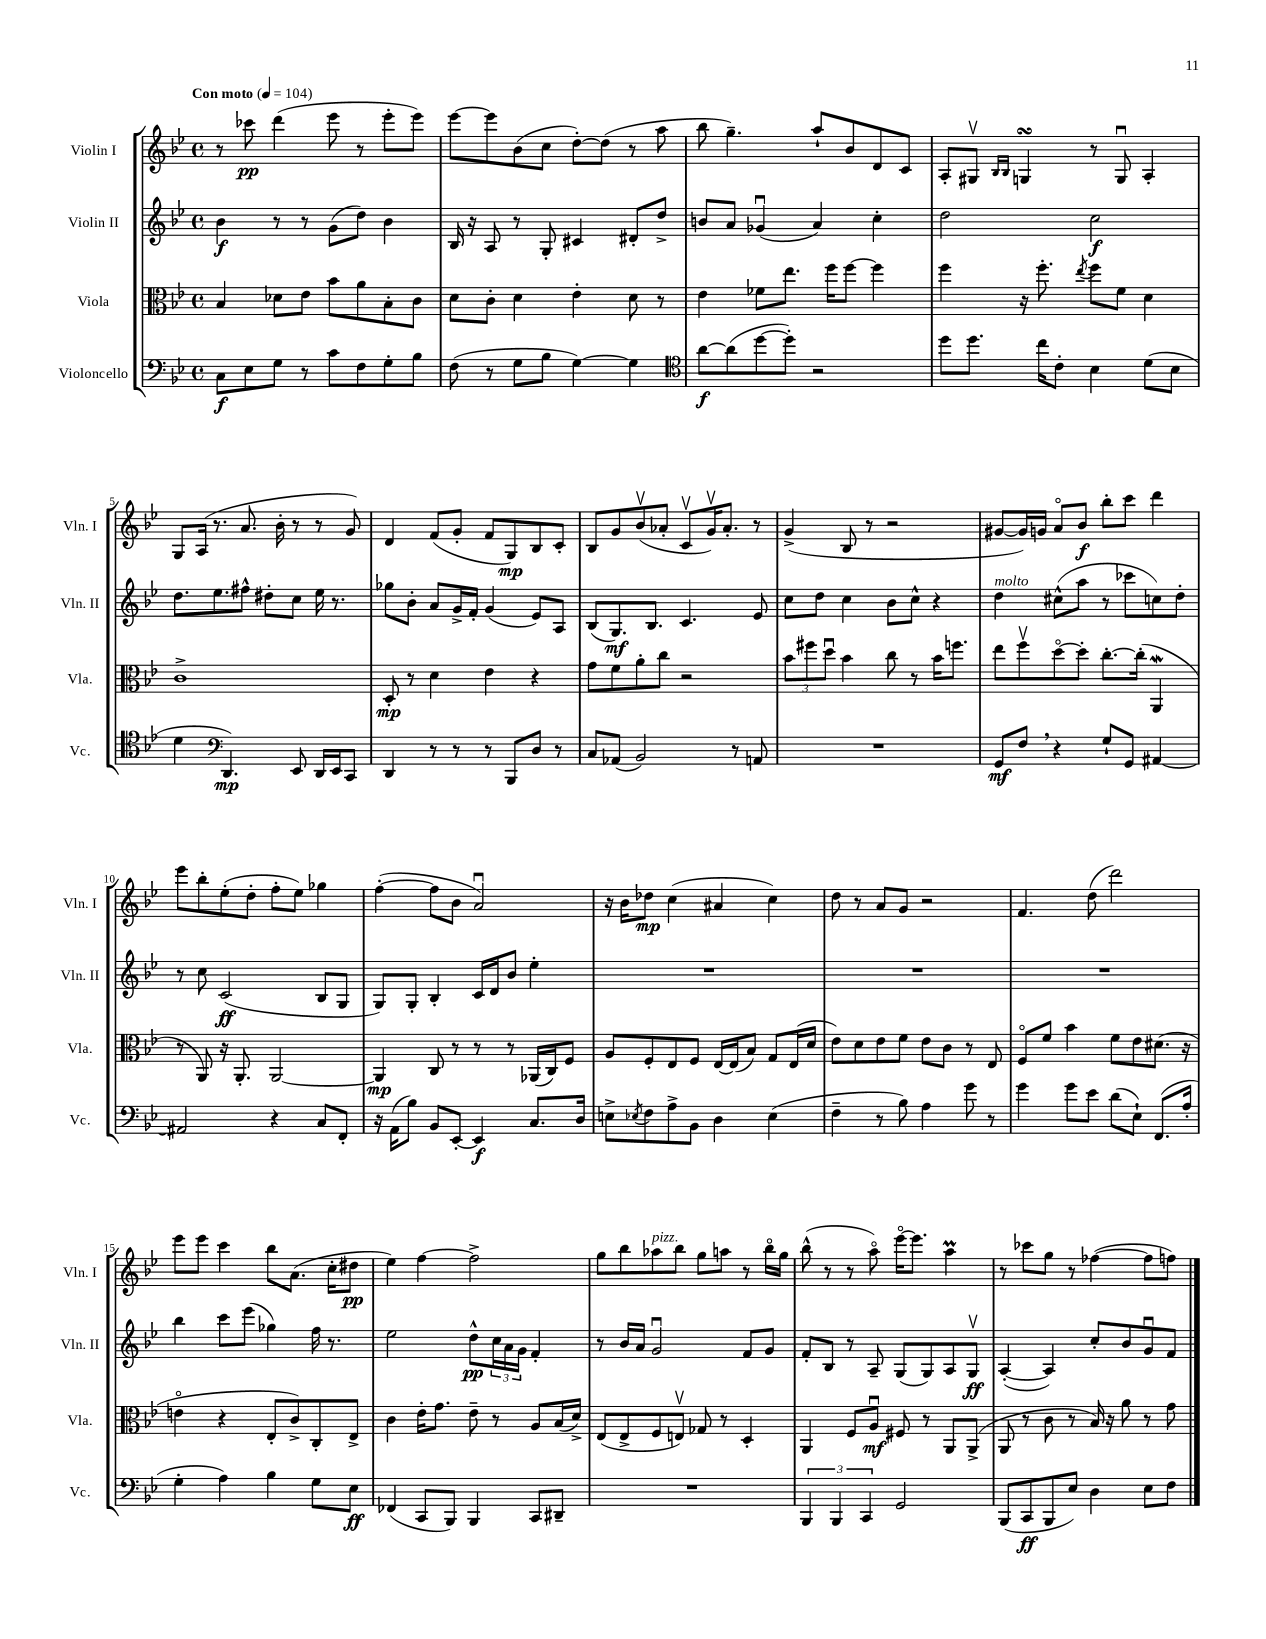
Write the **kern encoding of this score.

**kern	**dynam	**kern	**dynam	**kern	**dynam	**kern	**dynam
*part4	*part4	*part3	*part3	*part2	*part2	*part1	*part1
*staff4	*staff4	*staff3	*staff3	*staff2	*staff2	*staff1	*staff1
*I"Violoncello	*	*I"Viola	*	*I"Violin II	*	*I"Violin I	*
*I'Vc.	*	*I'Vla.	*	*I'Vln. II	*	*I'Vln. I	*
*clefF4	*	*clefC3	*	*clefG2	*	*clefG2	*
*k[b-e-]	*	*k[b-e-]	*	*k[b-e-]	*	*k[b-e-]	*
*M4/4	*	*M4/4	*	*M4/4	*	*M4/4	*
*met(c)	*	*met(c)	*	*met(c)	*	*met(c)	*
*MM104	*	*MM104	*	*MM104	*	*MM104	*
=1	=1	=1	=1	=1	=1	=1	=1
!	!	!	!	!	!	!LO:TX:a:B:t=Con moto	!
8C\L	f	4B-/	.	4b-\	f	8r	.
8E-\	.	.	.	.	.	8ccc-X\	pp
8G\J	.	8d-X\L	.	8r	.	(4ddd\	.
8r	.	8e-\J	.	8r	.	.	.
8c\L	.	8b-\L	.	(8g\L	.	8eee-\	.
8F\	.	8a\	.	8dd\J)	.	8r	.
8G'\	.	8B-'\	.	4b-\	.	8eee-'\L	.
8B-\J	.	8c\J	.	.	.	8eee-\J)	.
=2	=2	=2	=2	=2	=2	=2	=2
(8F\	.	8d\L	.	16B-/	.	[8eee-\L	.
.	.	.	.	16r	.	.	.
8r	.	8c'\J	.	8A/	.	8eee-\]	.
8G\L	.	4d\	.	8r	.	(8b-\	.
8B-\J	.	.	.	8G'/	.	8cc\J	.
[4G\)	.	4e-'\	.	4c#X/	.	[8dd'\L)	.
.	.	.	.	.	.	(8dd\J]	.
4G\]	.	8d\	.	8d#X'/L	.	8r	.
.	.	8r	.	8dd^/J	.	8aa\	.
=3	=3	=3	=3	=3	=3	=3	=3
*clefC4	*	*	*	*	*	*	*
[8a\L	f	4e-\	.	8bn/L	.	8bb-\	.
(8a\]	.	.	.	8a/J	.	4.gg~\)	.
[8dd\	.	8f-X\L	.	(4g-Xu/	.	.	.
8dd'\J])	.	8.ee-\J	.	.	.	.	.
2r	.	.	.	4a/)	.	8aa`/L	.
.	.	16ff\KL	.	.	.	.	.
.	.	[8ff\J	.	.	.	8b-/	.
.	.	4ff\]	.	4cc'\	.	8d/	.
.	.	.	.	.	.	8c/J	.
=4	=4	=4	=4	=4	=4	=4	=4
8dd\L	.	4ff\	.	2dd\	.	8A'/L	.
8.dd\J	.	.	.	.	.	8G#Xv/J	.
.	.	.	.	.	.	16qqB-/LL	.
.	.	.	.	.	.	16qqB-/JJ	.
.	.	16r	.	.	.	4GnsSSS/	.
16cc\KL	.	8.ff'\	.	.	.	.	.
8c'\J	.	.	.	.	.	.	.
.	.	8qee-/	.	.	.	.	.
4B-\	.	8ff\L	.	2cc\	f	8r	.
.	.	8f\J	.	.	.	8Gu/	.
(8d\L	.	4d\	.	.	.	4A'/	.
8B-\J	.	.	.	.	.	.	.
!!LO:LB:g=z
=5	=5	=5	=5	=5	=5	=5	=5
4d\	.	1c^	.	8.dd\L	.	8G/L	.
.	.	.	.	.	.	(16A/Jk	.
.	.	.	.	8.ee-\	.	8.r	.
*clefF4	*	*	*	*	*	*	*
4.DD/)	mp	.	.	.	.	.	.
.	.	.	.	8ff#X^^\J	.	8.a/	.
.	.	.	.	8dd#X'\L	.	.	.
.	.	.	.	.	.	16b-'\	.
8EE-/	.	.	.	8cc\J	.	8r	.
16DD/LL	.	.	.	16ee-\	.	8r	.
16EE-/J	.	.	.	8.r	.	.	.
8CC/J	.	.	.	.	.	8g/)	.
=6	=6	=6	=6	=6	=6	=6	=6
4DD/	.	8D'/	mp	8gg-X\L	.	4d/	.
.	.	8r	.	8b-'\J	.	.	.
8r	.	4d\	.	8a/L	.	(8f/L	.
8r	.	.	.	16g^/L	.	8g'/J	.
.	.	.	.	16f'/JJ	.	.	.
8r	.	4e-\	.	(4g/	.	8f/L	.
8BBB-/L	.	.	.	.	.	8G/)	mp
8D/J	.	4r	.	8e-/L)	.	8B-/	.
8r	.	.	.	8A/J	.	8c'/J	.
=7	=7	=7	=7	=7	=7	=7	=7
8C/L	.	8g\L	.	(8B-/L	.	8B-/L	.
(8AA-X/J	.	8f\	.	8.G/)	mf	8g/	.
2BB-/)	.	8a'\	.	.	.	(8b-v/	.
.	.	.	.	8.B-/J	.	.	.
.	.	8cc\J	.	.	.	8a-X'/J	.
.	.	2r	.	4.c/	.	8cv/L	.
.	.	.	.	.	.	16gv/K)	.
.	.	.	.	.	.	8.a-'/J	.
8r	.	.	.	.	.	.	.
8AAn/	.	.	.	8e-/	.	8r	.
=8	=8	=8	=8	=8	=8	=8	=8
1r	.	12b-\L	.	8cc\L	.	(4g^/	.
.	.	12ff#X\	.	.	.	.	.
.	.	.	.	8dd\J	.	.	.
.	.	12ddu\J	.	.	.	.	.
.	.	4b-\	.	4cc\	.	8B-/	.
.	.	.	.	.	.	8r	.
.	.	8cc\	.	8b-\L	.	2r	.
.	.	8r	.	8cc^^\J	.	.	.
.	.	16b-\KL	.	4r	.	.	.
.	.	8.ffn\J	.	.	.	.	.
=9	=9	=9	=9	=9	=9	=9	=9
!	!	!	!	!LO:TX:a:i:t=molto	!	!	!
8GG/L	mf	8ee-\L	.	4dd\	.	[8g#X/L	.
8F,/J	.	8ffv\	.	.	.	16g#/L])	.
.	.	.	.	.	.	16gn/JJ	.
4r	.	[8dd\	.	(8cc#X^^\L	.	8a/L	.
.	.	8dd'\J]	.	8aa\J	.	8b-/J	f
8G`/L	.	[8.cc'\L	.	8r	.	8bb-'\L	.
8GG/J	.	.	.	8ccc-X\L	.	8ccc\J	.
.	.	(16cc'\Jk]	.	.	.	.	.
[4AA#X/	.	4AAW/	.	8ccn\)	.	4ddd\	.
.	.	.	.	8dd'\J	.	.	.
!!LO:LB:g=z
=10	=10	=10	=10	=10	=10	=10	=10
2AA#X/]	.	8r	.	8r	.	8eee-\L	.
.	.	8AA/)	.	8cc\	.	8bb-'\	.
.	.	16r	.	(2c/	ff	(8ee-'\	.
.	.	8.AA'/	.	.	.	.	.
.	.	.	.	.	.	8dd'\J	.
4r	.	[2AA/	.	.	.	8ff'\L	.
.	.	.	.	.	.	8ee-\J)	.
8C/L	.	.	.	8B-/L	.	4gg-X\	.
8FF'/J	.	.	.	8G/J	.	.	.
=11	=11	=11	=11	=11	=11	=11	=11
16r	.	4AA/]	mp	8G/L)	.	([4ff'\	.
(16AA\KL	.	.	.	.	.	.	.
8B-\J)	.	.	.	8G'/J	.	.	.
8BB-/L	.	8C/	.	4B-'/	.	8ff\L]	.
[8EE-'/J	.	8r	.	.	.	8b-\J	.
4EE-/]	f	8r	.	16c/LL	.	2au/)	.
.	.	.	.	16d/J	.	.	.
.	.	8r	.	8b-/J	.	.	.
8.C/L	.	(16AA-X/LL	.	4ee-'\	.	.	.
.	.	16C/J)	.	.	.	.	.
.	.	8F/J	.	.	.	.	.
16D/Jk	.	.	.	.	.	.	.
=12	=12	=12	=12	=12	=12	=12	=12
8En^\L	.	8A/L	.	1r	.	16r	.
.	.	.	.	.	.	16b-\KL	.
8qE-X/	.	.	.	.	.	.	.
8F\	.	8F'/	.	.	.	8dd-X\J	mp
8A^\	.	8E-/	.	.	.	(4cc\	.
8BB-\J	.	8F/J	.	.	.	.	.
4D\	.	[16E-/LL	.	.	.	4a#X/	.
.	.	(16E-/J]	.	.	.	.	.
.	.	8B-/J)	.	.	.	.	.
(4E-\	.	8G/L	.	.	.	4cc\)	.
.	.	(16E-/L	.	.	.	.	.
.	.	16d/JJ	.	.	.	.	.
=13	=13	=13	=13	=13	=13	=13	=13
4F~\	.	8e-\L)	.	1r	.	8dd\	.
.	.	8d\	.	.	.	8r	.
8r	.	8e-\	.	.	.	8a/L	.
8B-\)	.	8f\J	.	.	.	8g/J	.
4A\	.	8e-\L	.	.	.	2r	.
.	.	8c\J	.	.	.	.	.
8g\	.	8r	.	.	.	.	.
8r	.	8E-/	.	.	.	.	.
=14	=14	=14	=14	=14	=14	=14	=14
4g\	.	8F/L	.	1r	.	4.f/	.
.	.	8f/J	.	.	.	.	.
8g\L	.	4b-\	.	.	.	.	.
8e-\J	.	.	.	.	.	(8dd\	.
(8d\L	.	8f\L	.	.	.	2ddd\)	.
8E-`\J)	.	8e-\	.	.	.	.	.
(8.FF/L	.	(8.d#X\J	.	.	.	.	.
16A'/Jk	.	16r	.	.	.	.	.
!!LO:LB:g=z
=15	=15	=15	=15	=15	=15	=15	=15
4G'\	.	4en\	.	4bb-\	.	8eee-\L	.
.	.	.	.	.	.	8eee-\J	.
4A\)	.	4r	.	8ccc\L	.	4ccc\	.
.	.	.	.	(8eee-\J	.	.	.
4B-\	.	8E-'/L	.	4gg-X\)	.	8bb-\L	.
.	.	8c^/)	.	.	.	(8.a\J	.
8G\L	.	8C'/	.	16ff\	.	.	.
.	.	.	.	8.r	.	16cc'\KL	.
8E-\J	ff	8E-^/J	.	.	.	8dd#X\J	pp
=16	=16	=16	=16	=16	=16	=16	=16
(4FF-X/	.	4c\	.	2ee-\	.	4ee-\)	.
8CC/L	.	16e-'\KL	.	.	.	[4ff\	.
.	.	8.g\J	.	.	.	.	.
8BBB-/J)	.	.	.	.	.	.	.
4BBB-/	.	8e-~\	.	8dd^^\L	pp	2ff^\]	.
.	.	8r	.	24cc\L	.	.	.
.	.	.	.	24a\	.	.	.
.	.	.	.	24g\JJ	.	.	.
8CC/L	.	8A/L	.	4f'/	.	.	.
8DD#X~/J	.	(16B-/L	.	.	.	.	.
.	.	16d^/JJ)	.	.	.	.	.
=17	=17	=17	=17	=17	=17	=17	=17
1r	.	(8E-/L	.	8r	.	8gg\L	.
.	.	8E-^/	.	16b-/LL	.	8bb-\	.
.	.	.	.	16a/JJ	.	.	.
!	!	!	!	!	!	!LO:TX:a:i:t=pizz.	!
.	.	8F/	.	2gu/	.	8aa-X\	.
.	.	8Env/J)	.	.	.	8bb-\J	.
.	.	8G-X/	.	.	.	8gg\L	.
.	.	8r	.	.	.	8aan\J	.
.	.	4D'/	.	8f/L	.	8r	.
.	.	.	.	8g/J	.	16bb-\LL	.
.	.	.	.	.	.	16gg\JJ	.
=18	=18	=18	=18	=18	=18	=18	=18
6BBB-/	.	4AA/	.	8f'/L	.	(8bb-^^\	.
.	.	.	.	8B-/J	.	8r	.
6BBB-/	.	.	.	.	.	.	.
.	.	8F/L	.	8r	.	8r	.
6CC/	.	.	.	.	.	.	.
.	.	8Au/J	mf	8A~/	.	8aa\)	.
2GG/	.	8F#X/	.	(8G/L	.	[16eee-\KL	.
.	.	.	.	.	.	8.eee-\J]	.
.	.	8r	.	8G/)	.	.	.
.	.	8AA/L	.	8A/	.	4aam\	.
.	.	(8AA^/J	.	8Gv/J	ff	.	.
=19	=19	=19	=19	=19	=19	=19	=19
(8BBB-/L	.	8AA/	.	([4A'/	.	8r	.
8CC/	ff	8r	.	.	.	8ccc-X\L	.
8BBB-/	.	8c\	.	4A/])	.	8gg\J	.
8E-/J)	.	8r	.	.	.	8r	.
4D\	.	16B-/)	.	8cc'/L	.	([4ff-X\	.
.	.	16r	.	.	.	.	.
.	.	8a\	.	8b-/	.	.	.
8E-\L	.	8r	.	8gu/	.	8ff-\L]	.
8F\J	.	8g\	.	8f/J	.	8ffn\J)	.
==	==	==	==	==	==	==	==
*-	*-	*-	*-	*-	*-	*-	*-
